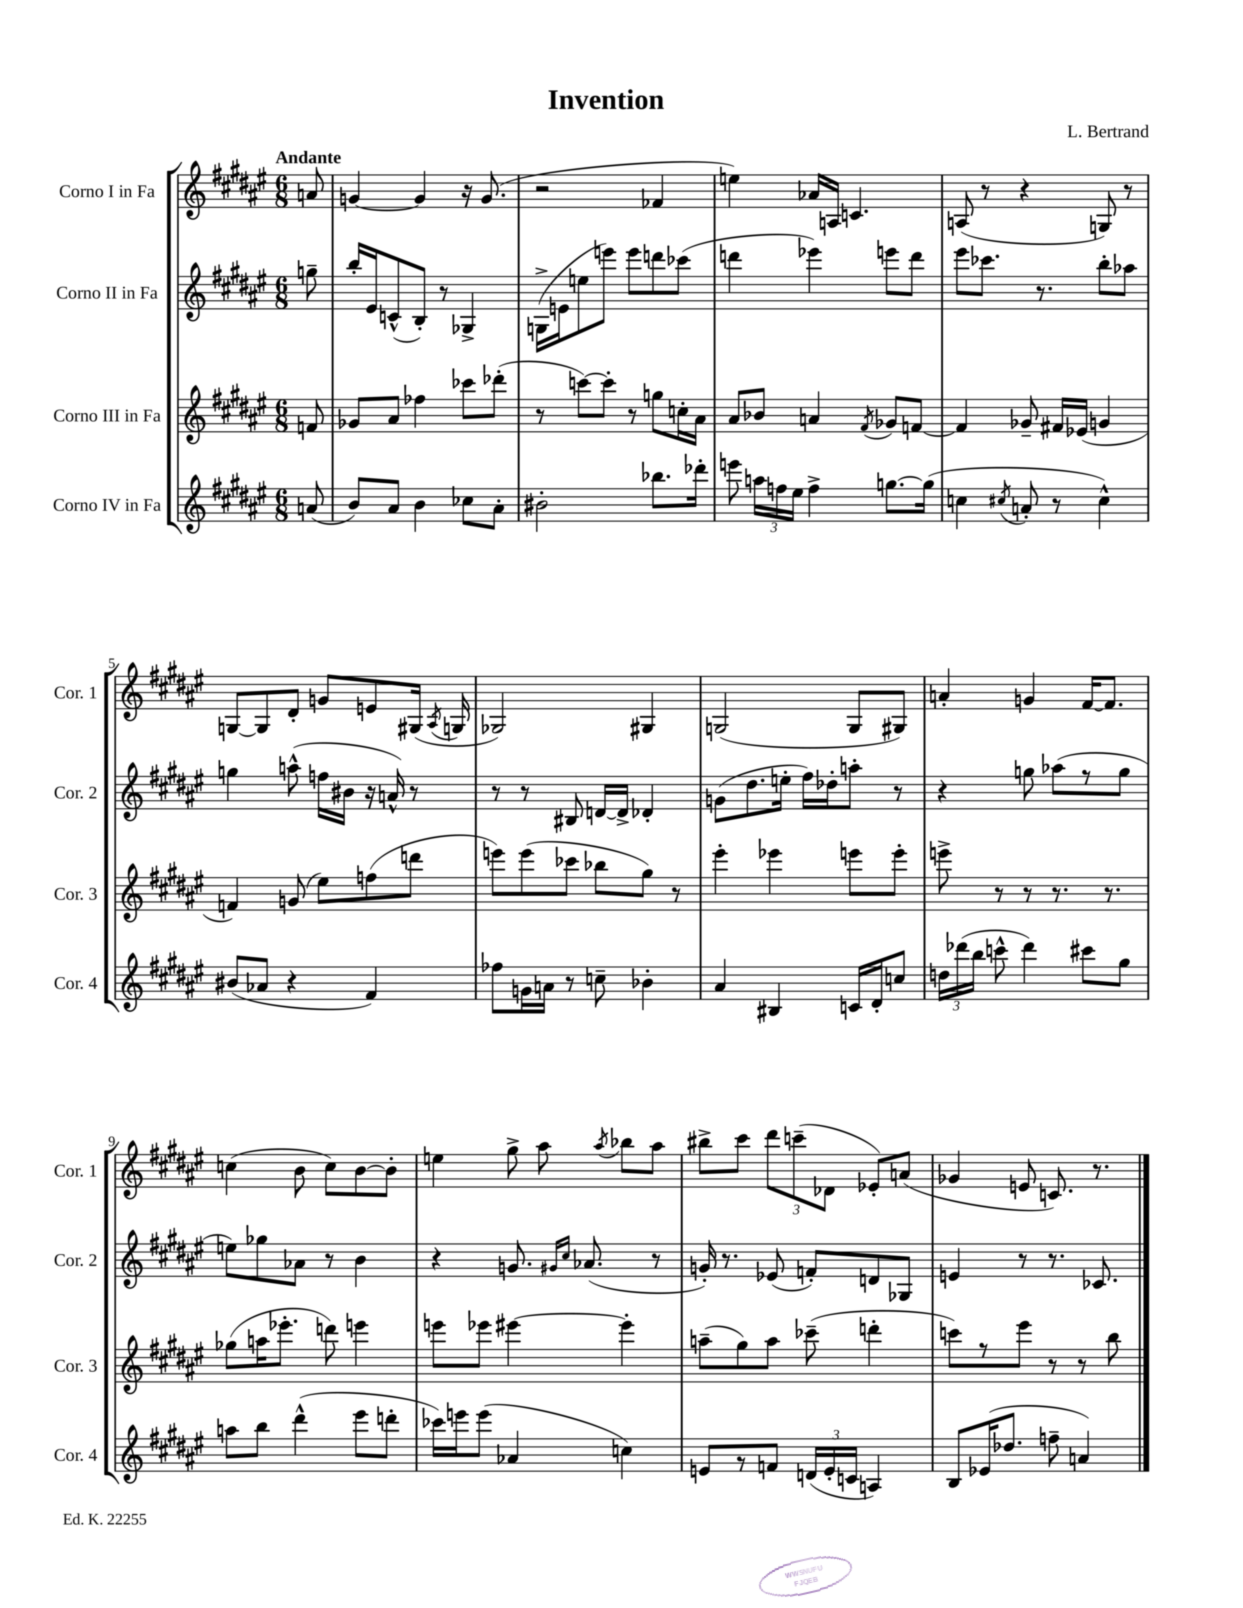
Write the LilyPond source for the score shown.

\header { title = "Invention" composer = "L. Bertrand" }
<<
\new StaffGroup <<
\new Staff = "s0" \with { instrumentName = "Corno I in Fa" shortInstrumentName = "Cor. 1" } {
    \clef treble \key fis \major \numericTimeSignature \time 6/8 \partial 8 \tempo "Andante"
    \autoBeamOff a'8 |
    g'4~ g'4 r16 g'8.( |
    r2 fes'4 |
    e''4) aes'16[ a16] c'4. |
    a8( r8 r4 g8) r8 |
    g8[~ g8 dis'8]-. g'8[ e'8 gis16]( \acciaccatura { ais8 } g16 |
    ges2) gis4 |
    g2( g8[ gis8]) |
    a'4-. g'4 fis'16[~ fis'8.] |
    c''4( b'8 c''8[) b'8~ b'8]-. |
    e''4 gis''8-> ais''8 \acciaccatura { ais''8 } bes''8[ ais''8] |
    bis''8[-> cis'''8] \tuplet 3/2 { dis'''8[ c'''8--( des'8] } ees'8[-.) a'8]( |
    ges'4 e'8 c'8.) r8. \bar "|." |
}
\new Staff = "s1" \with { instrumentName = "Corno II in Fa" shortInstrumentName = "Cor. 2" } {
    \clef treble \key fis \major \numericTimeSignature \time 6/8 \partial 8
    \autoBeamOff g''8-- |
    b''16[-. eis'16 c'8-^( b8]-.) r8 ges4-> |
    g16[->( e'16 e''8 e'''8]) e'''8[ d'''8 ces'''8]( |
    d'''4 ees'''4) e'''8[ d'''8] |
    eis'''8[ ces'''8.] r8. b''8[-. aes''8] |
    g''4 a''8-^( f''16[ bis'16] r16 a'16-^) r8 |
    r8 r8 bis8 d'16[~ d'16]-> des'4-. |
    g'8[( dis''8. e''16]-. fis''16[) des''16-. a''8]-. r8 |
    r4 g''8 aes''8[( r8 g''8] |
    e''8[) ges''8 aes'8] r8 b'4 |
    r4 g'8. \grace { gis'16[ cis''16] } aes'8.( r8 |
    g'16-.) r8. ees'8( f'8[-.) d'8 ges8] |
    e'4 r8 r8. ces'8. \bar "|." |
}
\new Staff = "s2" \with { instrumentName = "Corno III in Fa" shortInstrumentName = "Cor. 3" } {
    \clef treble \key fis \major \numericTimeSignature \time 6/8 \partial 8
    \autoBeamOff f'8 |
    ges'8[ ais'8] fes''4 ces'''8[ des'''8]-.( |
    r8 c'''8[~) c'''8]-. r8 g''8[ c''16-. ais'16] |
    ais'8[ bes'8] a'4 \acciaccatura { fis'8 } ges'8[ f'8]~ |
    f'4 ges'8-- fis'16[ ees'16]( g'4 |
    f'4) g'8( eis''8[) f''8( d'''8] |
    e'''8[) e'''8( ces'''8] bes''8[ gis''8]) r8 |
    eis'''4-. ees'''4 e'''8[ e'''8]-. |
    e'''8-> r8 r8 r8. r8. |
    ges''8[( a''16 ees'''8.]-. d'''8) e'''4 |
    e'''8[ ees'''8] eis'''4~ eis'''4-. |
    a''8[--( gis''8) a''8] ces'''8--( d'''4-. |
    c'''8[) r8 eis'''8] r8 r8 b''8 \bar "|." |
}
\new Staff = "s3" \with { instrumentName = "Corno IV in Fa" shortInstrumentName = "Cor. 4" } {
    \clef treble \key fis \major \numericTimeSignature \time 6/8 \partial 8
    \autoBeamOff a'8( |
    b'8[) ais'8] b'4 ces''8[ ais'8]-. |
    bis'2-. bes''8.[ des'''16]-. |
    e'''8 \tuplet 3/2 { a''16[ f''16 eis''16] } f''4-> g''8.[~ g''16]( |
    c''4 \acciaccatura { cis''8 } a'8-. r8 cis''4-^) |
    bis'8[( aes'8] r4 fis'4) |
    fes''8[ g'16 a'16] r8 c''8-- bes'4-. |
    ais'4 bis4 c'16[ dis'16-. c''8] |
    \tuplet 3/2 { d''16[ des'''16( b''16] } c'''8-^ des'''4) cis'''8[ gis''8] |
    a''8[ b''8] dis'''4-^( eis'''8[ d'''8]-. |
    ces'''16[) e'''16 e'''8]( aes'4 c''4) |
    e'8[ r8 f'8] \tuplet 3/2 { d'16[( e'16-. c'16] } a4) |
    b8[ ees'16( des''8.] f''8-- a'4) \bar "|." |
}
>>
>>
